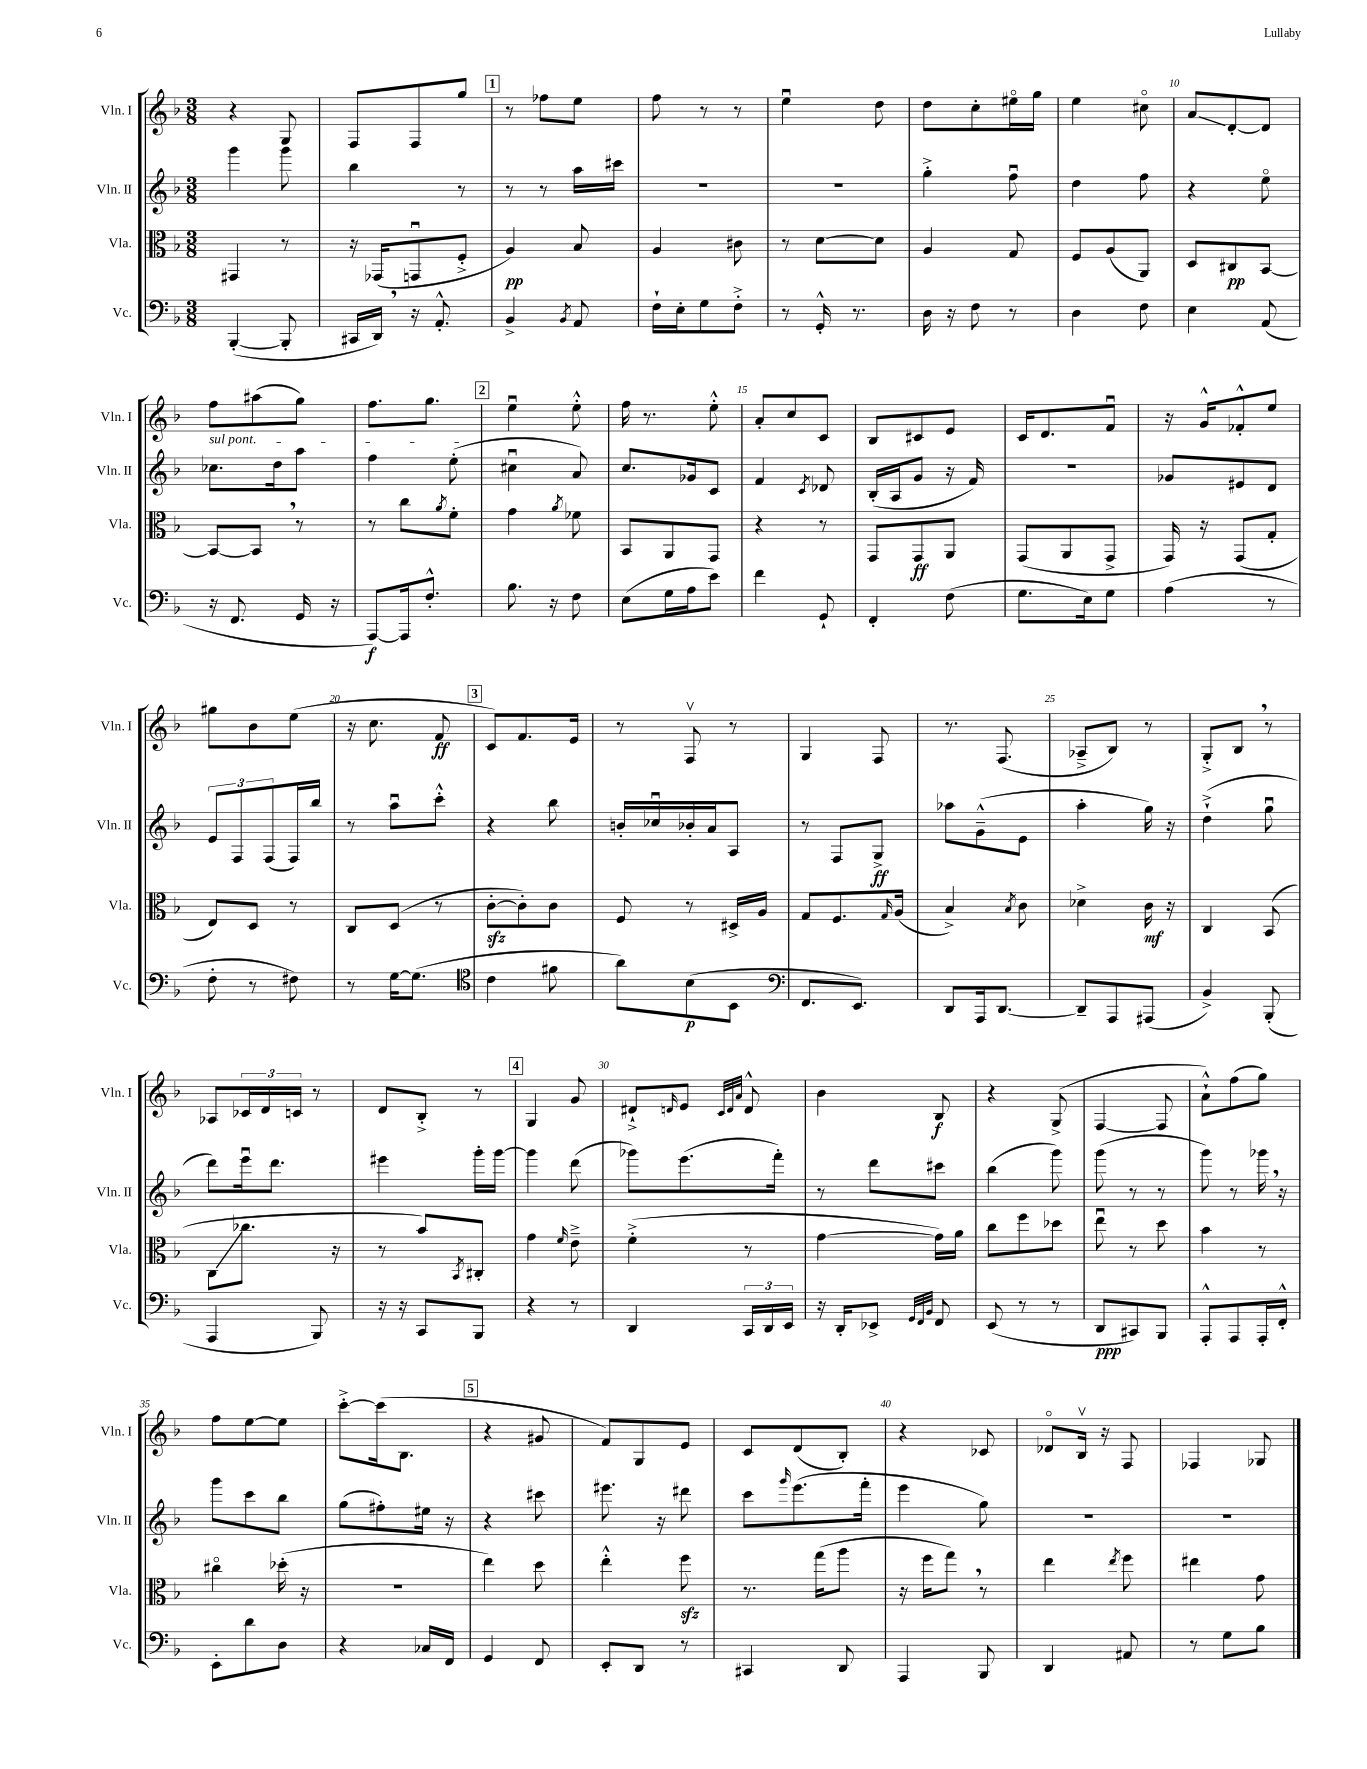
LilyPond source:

<<
\new StaffGroup <<
\new Staff = "s0" \with { instrumentName = "Vln. I" shortInstrumentName = "Vln. I" } {
    \clef treble \key f \major \numericTimeSignature \time 3/8
    r4 g8 |
    f8 f8 g''8 |
    \mark \markup { \box "1" } r8 fes''8 e''8 |
    f''8 r8 r8 |
    e''4\downbow d''8 |
    d''8 c''8-. eis''16\flageolet g''16 |
    e''4 cis''8\flageolet |
    a'8\glissando d'8~-. d'8 |
    f''8 ais''8( g''8) |
    f''8. g''8. |
    \mark \markup { \box "2" } e''4\downbow e''8-.-^ |
    f''16 r8. e''8-.-^ |
    a'8-. c''8 c'8 |
    bes8 cis'8 e'8 |
    c'16 d'8. f'8\downbow |
    r16 g'16-^ fes'8-.-^ e''8 |
    gis''8 bes'8 e''8( |
    r16 c''8. f'8\ff |
    \mark \markup { \box "3" } c'8) f'8. e'16 |
    r8 f8\upbow r8 |
    g4 f8 |
    r8. f8.( |
    aes8---> bes8) r8 |
    g8-.-> bes8 \breathe r8 |
    aes8 \tuplet 3/2 { ces'16 d'16 c'16 } r8 |
    d'8 bes8-.-> r8 |
    \mark \markup { \box "4" } g4 g'8 |
    dis'8-!-> \grace { d'16 } e'8 \grace { c'32 d'32 a'32 } d'8-^ |
    bes'4 bes8\f |
    r4 g8->( |
    f4~ f8 |
    a'8-!-^) f''8( g''8) |
    f''8 e''8~ e''8 |
    c'''8~-.-> c'''16( bes8. |
    \mark \markup { \box "5" } r4 gis'8 |
    f'8) g8 e'8 |
    c'8 d'8( bes8-.) |
    r4 ces'8 |
    des'8\flageolet bes16\upbow r16 f8 |
    fes4 ges8 \bar "|." |
}
\new Staff = "s1" \with { instrumentName = "Vln. II" shortInstrumentName = "Vln. II" } {
    \clef treble \key f \major \numericTimeSignature \time 3/8
    g'''4 g'''8 |
    bes''4 r8 |
    \mark \markup { \box "1" } r8 r8 a''16 cis'''16 |
    R4. |
    R4. |
    g''4-.-> f''8\downbow |
    d''4 f''8 |
    r4 e''8\flageolet |
    \once \override TextSpanner.bound-details.left.text = \markup { \italic "sul pont." } ces''8.\startTextSpan d''16 a''8 |
    f''4 e''8-.\stopTextSpan( |
    \mark \markup { \box "2" } cis''4\downbow a'8) |
    c''8. ges'16 c'8 |
    f'4 \acciaccatura { c'8 } des'8 |
    bes16-.( a16 g'8 r16 f'16) |
    r4. |
    ges'8 eis'8 d'8 |
    \tuplet 3/2 { e'8 f8 f8( } f16) bes''16 |
    r8 a''8\downbow c'''8-.-^ |
    \mark \markup { \box "3" } r4 bes''8 |
    b'16-. ces''16\downbow bes'16-. a'16 a8 |
    r8 f8 g8->\ff |
    aes''8 g'8---^( e'8 |
    a''4-. g''16) r16 |
    d''4-!->( g''8\downbow |
    d'''8) e'''16\downbow d'''8. |
    eis'''4 g'''16-. g'''16~ |
    \mark \markup { \box "4" } g'''4 d'''8( |
    ges'''8) e'''8.( f'''16-.) |
    r8 d'''8 cis'''8 |
    bes''4( g'''8) |
    g'''8( r8 r8 |
    g'''8) r8 ges'''16 \breathe r16 |
    g'''8 c'''8 bes''8 |
    g''8( fis''8-.) eis''16 r16 |
    \mark \markup { \box "5" } r4 cis'''8 |
    eis'''8. r16 dis'''8 |
    c'''8 \grace { g'''16 } e'''8.( f'''16-. |
    e'''4 g''8) |
    R4. |
    R4. \bar "|." |
}
\new Staff = "s2" \with { instrumentName = "Vla." shortInstrumentName = "Vla." } {
    \clef alto \key f \major \numericTimeSignature \time 3/8
    gis,4 r8 |
    r16 ges,16( g,8\downbow f8-.-> |
    \mark \markup { \box "1" } a4\pp) bes8 |
    a4 cis'8 |
    r8 d'8~ d'8 |
    a4 g8 |
    f8 a8( a,8) |
    d8 cis8\pp bes,8~ |
    bes,8~ bes,8 \breathe r8 |
    r8 c''8 \acciaccatura { a'8 } f'8-. |
    \mark \markup { \box "2" } g'4 \acciaccatura { a'8 } fes'8 |
    bes,8 a,8 g,8 |
    r4 r8 |
    g,8 g,8\ff a,8 |
    g,8( a,8 g,8-> |
    g,16) r16 g,8( g8-. |
    e8) d8 r8 |
    c8 d8( r8 |
    \mark \markup { \box "3" } c'8~-.\sfz c'8-.) c'8 |
    f8 r8 dis16-> a16 |
    g8 f8. \grace { g16 } a16( |
    bes4->) \acciaccatura { bes8 } c'8 |
    des'4-> c'16\mf r16 |
    c4 bes,8( |
    c8\glissando ces''8. r16 |
    r8 bes'8) \acciaccatura { bes,8 } cis8-. |
    \mark \markup { \box "4" } g'4 \grace { f'16 } e'8---> |
    f'4-.->( r8 |
    g'4~ g'16) a'16 |
    c''8 f''8 des''8 |
    e''8\downbow r8 d''8 |
    bes'4 r8 |
    cis''4\flageolet des''16-.( r16 |
    R4. |
    \mark \markup { \box "5" } e''4) d''8 |
    e''4-.-^ f''8\sfz |
    r8. g''16( a''8 |
    r16 f''16 g''8) \breathe r8 |
    e''4 \acciaccatura { e''8 } f''8 |
    eis''4 g'8 \bar "|." |
}
\new Staff = "s3" \with { instrumentName = "Vc." shortInstrumentName = "Vc." } {
    \clef bass \key f \major \numericTimeSignature \time 3/8
    bes,,4~-.( bes,,8-. |
    cis,16 d,16) \breathe r16 a,8.-.-^ |
    \mark \markup { \box "1" } bes,4-> \acciaccatura { bes,8 } a,8 |
    f16-! e16-. g8 f8-.-> |
    r8 g,16-.-^ r8. |
    d16 r16 f8 r8 |
    d4 f8 |
    e4 a,8( |
    r16 f,8. g,16 r16 |
    a,,8~\f) a,,16 f8.-.-^ |
    \mark \markup { \box "2" } bes8. r16 f8 |
    e8( g16 a16 e'8) |
    f'4 g,8-! |
    f,4-. f8( |
    g8. e16) g8 |
    a4( r8 |
    f8-. r8 fis8) |
    r8 g16~ g8.( |
    \mark \markup { \box "3" } \clef tenor c'4 fis'8 |
    a'8) bes8\p( bes,8 |
    \clef bass f,8. e,8.) |
    d,8 a,,16 d,8.~ |
    d,8-- a,,8 ais,,8( |
    bes,4->) bes,,8-.( |
    a,,4 bes,,8) |
    r16 r16 c,8 bes,,8 |
    \mark \markup { \box "4" } r4 r8 |
    d,4 \tuplet 3/2 { c,16 d,16 e,16 } |
    r16 d,16-. ees,8-> \grace { g,32 f,32 bes,32 } f,8 |
    e,8( r8 r8 |
    d,8\ppp cis,8) bes,,8 |
    a,,8-.-^ a,,8 a,,16-. f,16-.-^ |
    e,8-. d'8 d8 |
    r4 ces16 f,16 |
    \mark \markup { \box "5" } g,4 f,8 |
    e,8-. d,8 r8 |
    cis,4 d,8 |
    a,,4 bes,,8 |
    d,4 ais,8 |
    r8 g8 bes8 \bar "|." |
}
>>
>>
\layout { \context { \Score currentBarNumber = #3 \override BarNumber.break-visibility = ##(#f #t #t) barNumberVisibility = #(every-nth-bar-number-visible 5) } }
